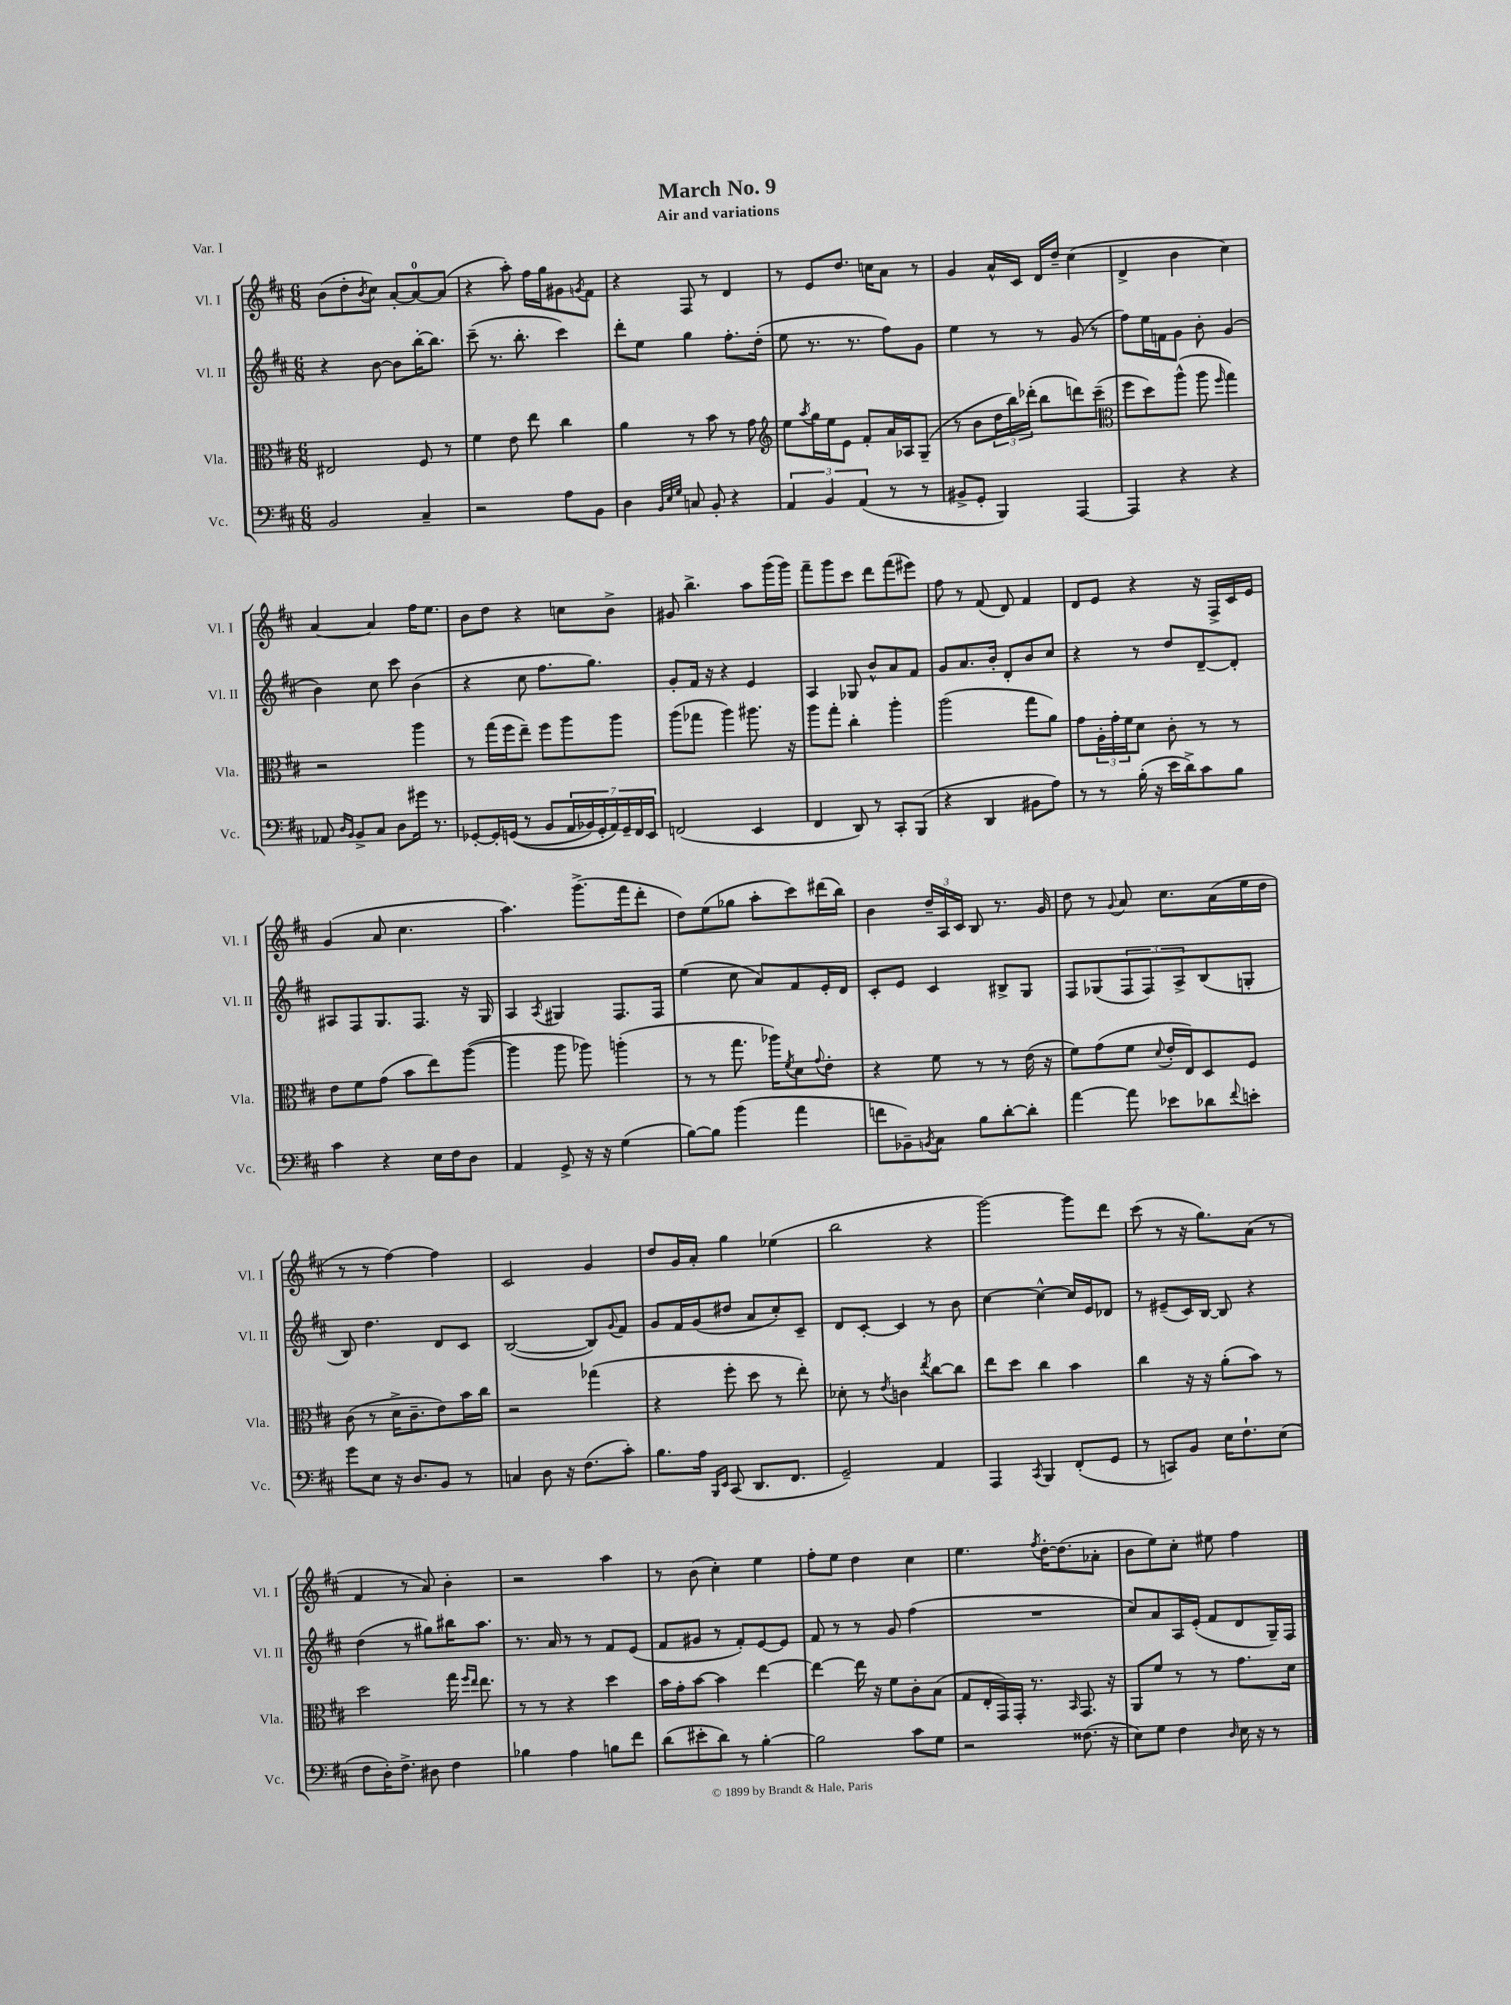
\header { title = "March No. 9" subtitle = "Air and variations" piece = "Var. I" }
<<
\new StaffGroup <<
\new Staff = "s0" \with { instrumentName = "Vl. I" shortInstrumentName = "Vl. I" } {
    \clef treble \key d \major \numericTimeSignature \time 6/8
    b'8( d''8-. \acciaccatura { b'8 } cis''8) a'8~-. a'8-0~ a'8( |
    r4 a''8-.) fis''16 g''16 gis'8 \acciaccatura { g'8 } fis'8 |
    r4 fis8 r8 d'4 |
    r8 e'8 d''8. c''16 a'8 r8 |
    g'4 a'16-^ cis'16 d'16 d''16-- cis''4( |
    d'4-> b'4 cis''4) |
    a'4~ a'4 fis''16 e''8. |
    b'8 d''8 r4 c''8 b'8-> |
    gis'8 b''4.-> a''8 g'''16( g'''16) |
    fis'''8-- g'''8 cis'''8 d'''8 fis'''8( eis'''8) |
    fis''8 r8 fis'8( d'8) fis'4 |
    d'8 e'8 r4 r16 fis16-> cis'16 e'16 |
    g'4( a'8 cis''4. |
    a''4.) g'''8.->( fis'''16 d'''8-. |
    d''8) e''8( ges''8 a''8-. cis'''8) dis'''16( b''16) |
    b'4 \tuplet 3/2 { d''16-- a16 cis'16 } b8 r8. g'16 |
    d''8 r8 \appoggiatura { g'8 } a'8 cis''8. a'16( e''16 d''16 |
    r8 r8 fis''4~) fis''4 |
    cis'2 g'4 |
    d''8 g'16 a'16-. g''4 ees''4( |
    b''2 r4 |
    g'''2~) g'''8 d'''8 |
    cis'''8( r8 r16 g''8.) a'8( r8 |
    fis'4 r8 a'8) b'4-. |
    r2 a''4 |
    r8 b'8( cis''4-.) e''4 |
    fis''8-. e''8 d''4 cis''4 |
    e''4. \acciaccatura { fis''8 } d''16~-. d''8.( aes'8-. |
    b'8 e''8) cis''8-. eis''8 fis''4 \bar "|." |
}
\new Staff = "s1" \with { instrumentName = "Vl. II" shortInstrumentName = "Vl. II" } {
    \clef treble \key d \major \numericTimeSignature \time 6/8
    r4 b'8~ b'8 b''16~-. b''8. |
    cis'''8--( r8. b''8.-. cis'''4) |
    d'''8-. e''8 g''4 fis''8.-. d''16-.( |
    e''8 r8. r8. fis''8) g'8 |
    e''4 r8 r8 g'8( r8 |
    fis''8) e''16 f'16 g'8 b'8-. g'4( |
    b'4) cis''8 cis'''8 b'4( |
    r4 cis''8 fis''8. g''8.) |
    g'8-. fis'16 r16 r4 e'4 |
    a4 ges8 b'8-^ a'8 fis'8 |
    g'8 a'8. b'16-. d'8-. b'8 cis''8 |
    r4 r8 d''8 d'8~-- d'8-. |
    ais8 fis8 g8. fis8. r16 g16 |
    a4 \acciaccatura { a8 } gis4 fis8. fis16 |
    e''4( cis''8 a'8) fis'8 e'16-. d'16 |
    cis'8-. e'8 cis'4 bis8-> g8 |
    fis8 ges8( \tuplet 3/2 { fis8 fis8) a8-> } b8( g8-. |
    b8) d''4. d'8 cis'8 |
    b2~( b8) \appoggiatura { g'8 } fis'8 |
    g'8 fis'16 g'16( dis''8 a'8 cis''8-.) cis'8-- |
    d'8 cis'8~-. cis'4 r8 b'8 |
    cis''4~ cis''4~-^ cis''16 e'16 des'8 |
    r8 eis'8--( cis'16) b16~ b8 r4 |
    d''4( r8 gis''8) bis''16 a''8. |
    r8. a'16 r8 r8 fis'8 e'8( |
    fis'8 gis'8 r8 fis'8-.) e'8~ e'8 |
    fis'8 r8 r8 g'8 fis''4( |
    R2. |
    cis''8) a'8 a16 e'16-.( fis'8 d'8 g16--) fis16 \bar "|." |
}
\new Staff = "s2" \with { instrumentName = "Vla." shortInstrumentName = "Vla." } {
    \clef alto \key d \major \numericTimeSignature \time 6/8
    eis2 fis8 r8 |
    fis'4 e'8 e''8 cis''4 |
    a'4 r8 b'8 r8 g'8 |
    \clef treble e''8 \acciaccatura { a''8 } g''16 e''16 e'8 fis'8-. a'16 aes16 g8--( |
    r8 b'8 \tuplet 3/2 { d''16 b''16) des'''16-.( } b''8 d'''8) cis'''8--( |
    \clef alto fis''8 d''8) a''8-^( a''8 \grace { fis''16 } g''4) |
    r2 a''4 |
    r8 g''16( fis''16 e''8--) fis''8 a''8 a''8 |
    a''8( ges''8 a''4) ais''8. r16 |
    a''8 g''8-. cis''4-. a''4-. |
    a''2( g''8 a'8) |
    g'8 \tuplet 3/2 { a16-. g'16-. fis'16 } d'8 cis'8-. r8 r8 |
    e'8 fis'8 g'8( b'8 e''8) a''8~( |
    a''4 a''8 aes''8) a''4-.( |
    r8 r8 g''8. aes''16) \acciaccatura { fis'8 } d'8 \appoggiatura { g'8 } e'8-. |
    r4 fis'8 r8 r8 e'16( r16 |
    fis'8) g'8( fis'8 \appoggiatura { d'8 } e'16-. e16) d8 fis8 |
    cis'8( r8 d'16-> cis'8.-- e'8) b'16 cis''16 |
    r2 ges''4( |
    r4 fis''8-. d''8 r8 e''8-.) |
    des'8-. r8 \acciaccatura { e'8 } c'4 \acciaccatura { e''8 } cis''8~ cis''8 |
    e''8 d''8 cis''4 b'4 |
    cis''4 r16 r16 a'8-.( b'8) r8 |
    d''2 g''16 \grace { fis''16 e''16 } e''8. |
    r8 r8 r4 d''4 |
    b'16 g'16-. b'8~ b'4 e''4~ |
    e''4~ e''16 r16 fis'8 cis'8-. b8( |
    g8 e16-. g,16) g,16-. r8. \grace { b,16 } g,8. r16 |
    a,8 fis'8 r8 r8 g'8. d'16 \bar "|." |
}
\new Staff = "s3" \with { instrumentName = "Vc." shortInstrumentName = "Vc." } {
    \clef bass \key d \major \numericTimeSignature \time 6/8
    b,2 cis4-- |
    r2 a8 b,8 |
    d4 \grace { b,32 e32 g32 } c8 b,8-. r4 |
    \tuplet 3/2 { a,4 b,4 a,4( } r8 r8 |
    bis,8-> g,8-. b,,4) a,,4~ |
    a,,4 r4 r4 |
    aes,8 \grace { d16 b,16 } b,8-> cis8 d8 gis'16 r8. |
    ges,8~-. ges,16-. g,16(\( r8 b,8 \tuplet 7/4 { a,16 bes,16) g,16-. a,16\) g,16-- fis,16 e,16 } |
    f,2( e,4 |
    fis,4 d,8) r8 cis,8-. b,,8( |
    r4 d,4 bis,8 a8) |
    r8 r8 b16-.( r16 e'16 d'16->) cis'8 b8 |
    cis'4 r4 e16 fis16 d8 |
    a,4 g,8-> r16 r16 g4( |
    b8~) b8 b'4( a'4 |
    f'8 bes,8--) \acciaccatura { b,8 } cis8 b8 d'8~-. d'8-. |
    a'4~ a'8 ees'8 des'8 \appoggiatura { fis'8 } e'8-. |
    g'8 e8 r16 d8. b,8 r8 |
    c4 d8 r16 fis8.( cis'8-.) |
    b8. a16 \grace { b,,16 e,16 } cis,8( d,8. fis,8. |
    g,2--) a,4 |
    a,,4 \acciaccatura { cis,8 } b,,4 fis,8-.( g,8 |
    r8 c,8) b,8 e16 fis8.-! e8( |
    fis8 d16-.) fis8.-> dis8 fis4 |
    bes4 a4 b8 fis'8 |
    d'8( eis'8-. d'8) r8 b4~-. |
    b2 cis'8 g8 |
    r2 fisis8.( r16 |
    e8) g8 fis4 \grace { d16 } e16 r16 r8 \bar "|." |
}
>>
>>
\layout { \context { \Score \remove "Bar_number_engraver" } }
